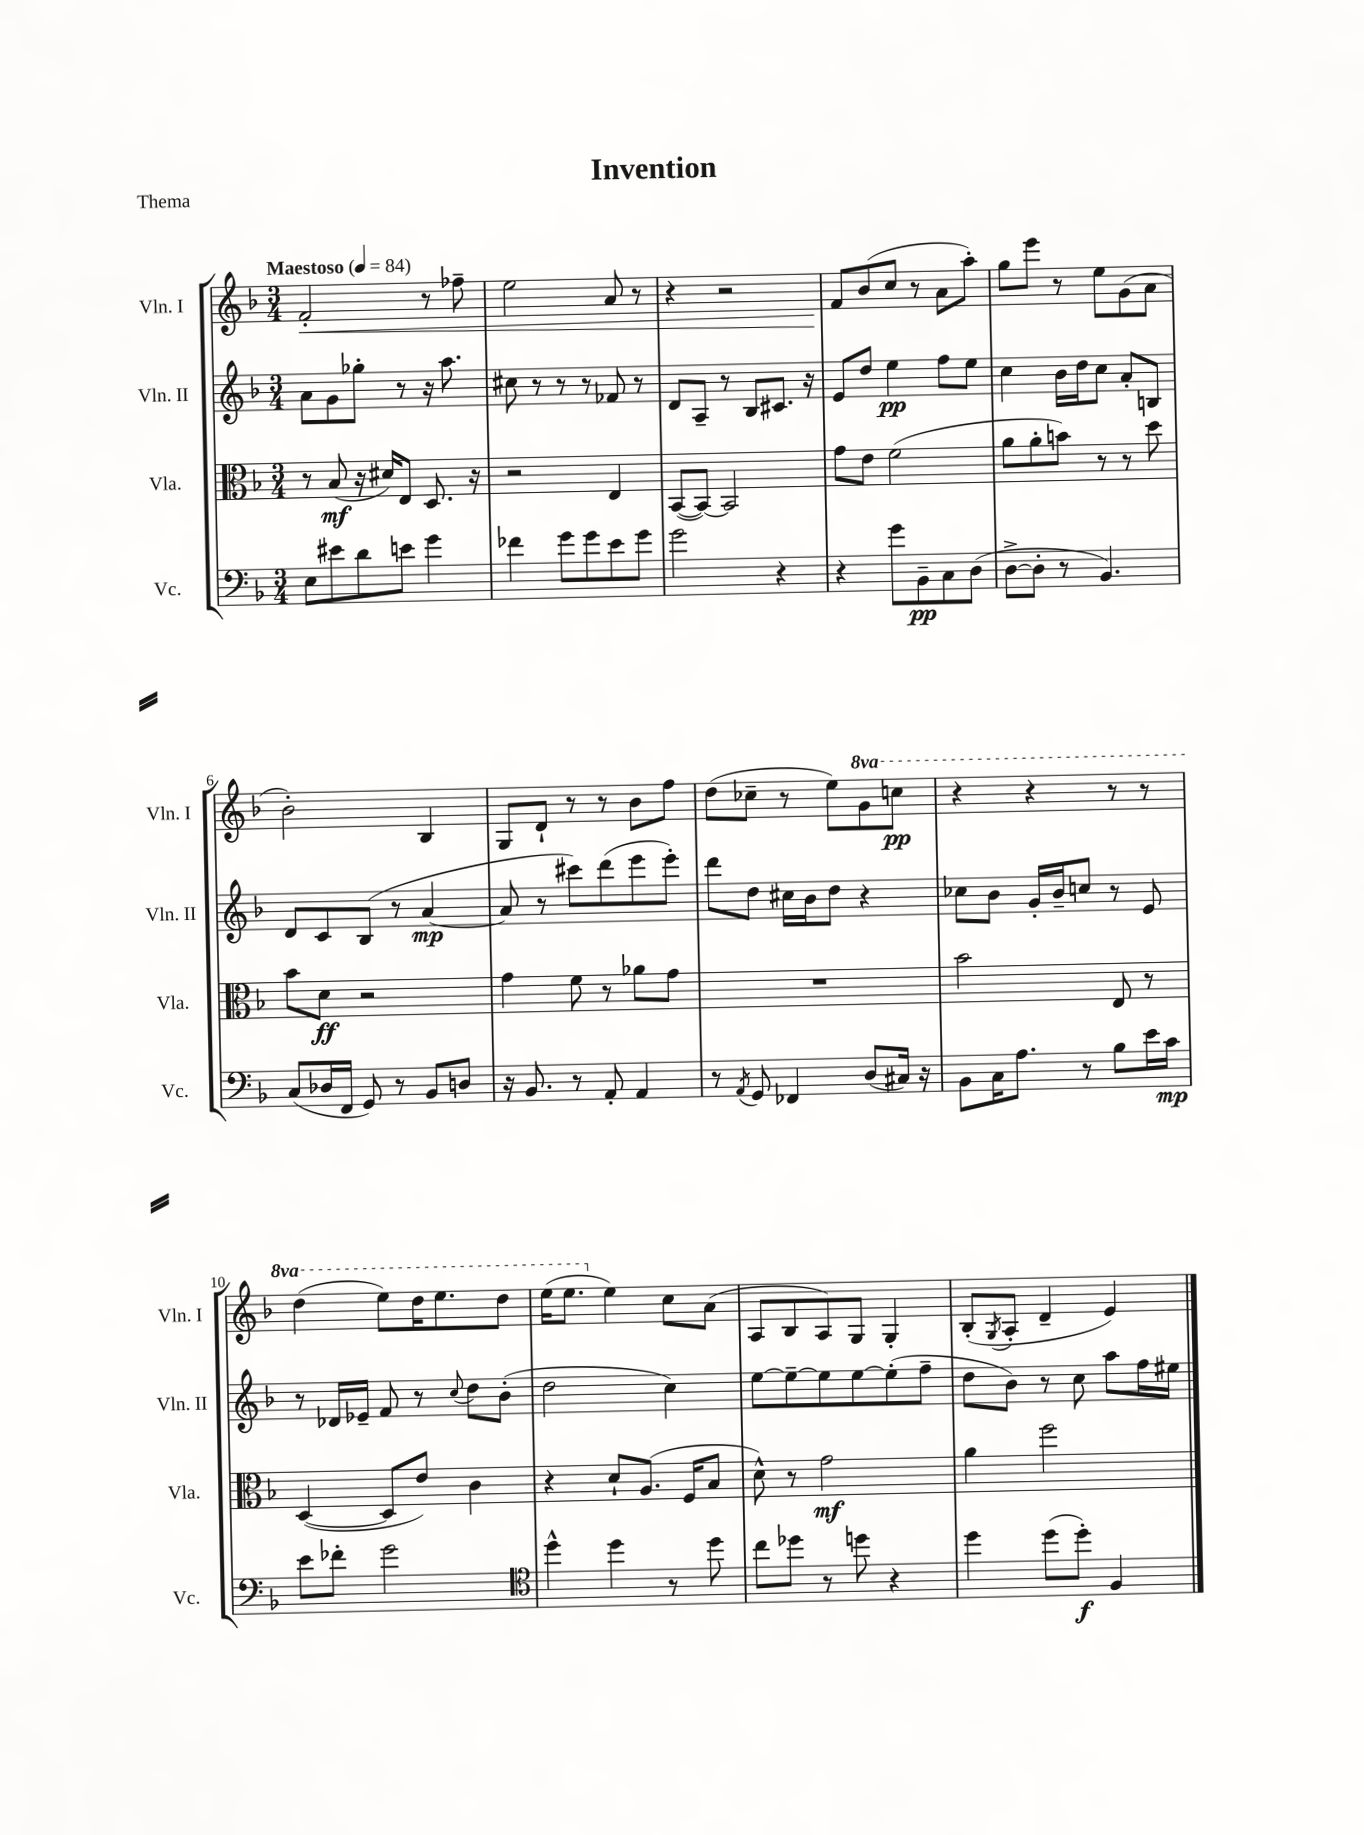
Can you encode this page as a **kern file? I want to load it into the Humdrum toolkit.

**kern	**kern	**kern	**kern
*staff4	*staff3	*staff2	*staff1
*clefF4	*clefC3	*clefG2	*clefG2
*k[b-]	*k[b-]	*k[b-]	*k[b-]
*M3/4	*M3/4	*M3/4	*M3/4
*MM84	*MM84	*MM84	*MM84
8E	8r	8a	2f'
8e#	(8B-	8g	.
8d	16r	8gg-'	.
.	16d#)	.	.
8e	8E	8r	.
4g	8.D	16r	8r
.	.	8.aa	.
.	.	.	8ff-~
.	16r	.	.
=	=	=	=
4f-	2r	8cc#	2ee
.	.	8r	.
8g	.	8r	.
8g	.	8r	.
8e	4E	8f-	8a
8g	.	8r	8r
=	=	=	=
2g	([8BB-	8d	4r
.	8BB-_)	8A~	.
.	2BB-]	8r	2r
.	.	8B-	.
4r	.	8.c#	.
.	.	16r	.
=	=	=	=
4r	8g	8e	8f
.	8e	8dd	(8b-
8g	(2f	4ee	8cc
8BB-~	.	.	8r
8C	.	8ff	8a
(8D	.	8ee	8aa')
=	=	=	=
[8D^	8a	4cc	8gg
8D']	8a'	.	8eee
8r	8b)	16b-	8r
.	.	16dd	.
4.BB-)	8r	8cc	8ee
.	8r	8a'	(8g
.	8dd	8B	8a
=	=	=	=
(8C	8b-	8d	2b-')
16D-	8d	8c	.
16FF	.	.	.
8GG)	2r	(8B-	.
8r	.	8r	.
8BB-	.	[4a	4B-
8D	.	.	.
=	=	=	=
16r	4g	8a]	8G
8.BB-	.	.	.
.	.	8r	8d`
8r	8f	8ccc#)	8r
8AA'	8r	(8ddd	8r
4AA	8a-	8eee	8b-
.	8g	8eee')	8ff
=	=	=	=
8r	2.r	8ddd	(8dd
8qAA	.	.	.
8GG	.	8dd	8cc-~
4FF-	.	16cc#	8r
.	.	16b-	.
.	.	8dd	8ee)
(8D	.	4r	8gg
16C#)	.	.	8ccc
16r	.	.	.
=	=	=	=
8BB-	2b-	8cc-	4r
16C	.	8b-	.
8.A	.	.	.
.	.	16g'	4r
.	.	16b-~	.
8r	.	8cc	.
8B-	8E	8r	8r
16e	8r	8e	8r
16c	.	.	.
=	=	=	=
8e	([4D	8r	(4ddd
8f-'	.	16d-	.
.	.	16e-~	.
2g	8D]	8f	8eee)
.	8e)	8r	16ddd
.	.	.	8.eee
.	.	8qqcc	.
.	4c	8dd	.
.	.	(8b-'	8ddd
=	=	=	=
*clefC4	*	*	*
4dd^^	4r	2dd	(16eee
.	.	.	8.eee
4dd	8d`	.	4ee)
.	(8.A	.	.
8r	.	4cc)	8cc
.	16F	.	.
8dd	8B-	.	(8a
=	=	=	=
8cc	8d^^)	[8ee	8A
8dd-	8r	8ee~_	8B-
8r	2g	8ee]	8A)
8dd	.	[8ee	8G
4r	.	(8ee']	4G'
.	.	8ff~	.
=	=	=	=
4dd	4a	8dd	(8B-'
.	.	.	8qG
.	.	8b-)	8A'
(8dd	2ff	8r	4d~
8dd')	.	8cc	.
4F	.	8aa	4e)
.	.	16ff	.
.	.	16ee#	.
==	==	==	==
*-	*-	*-	*-
